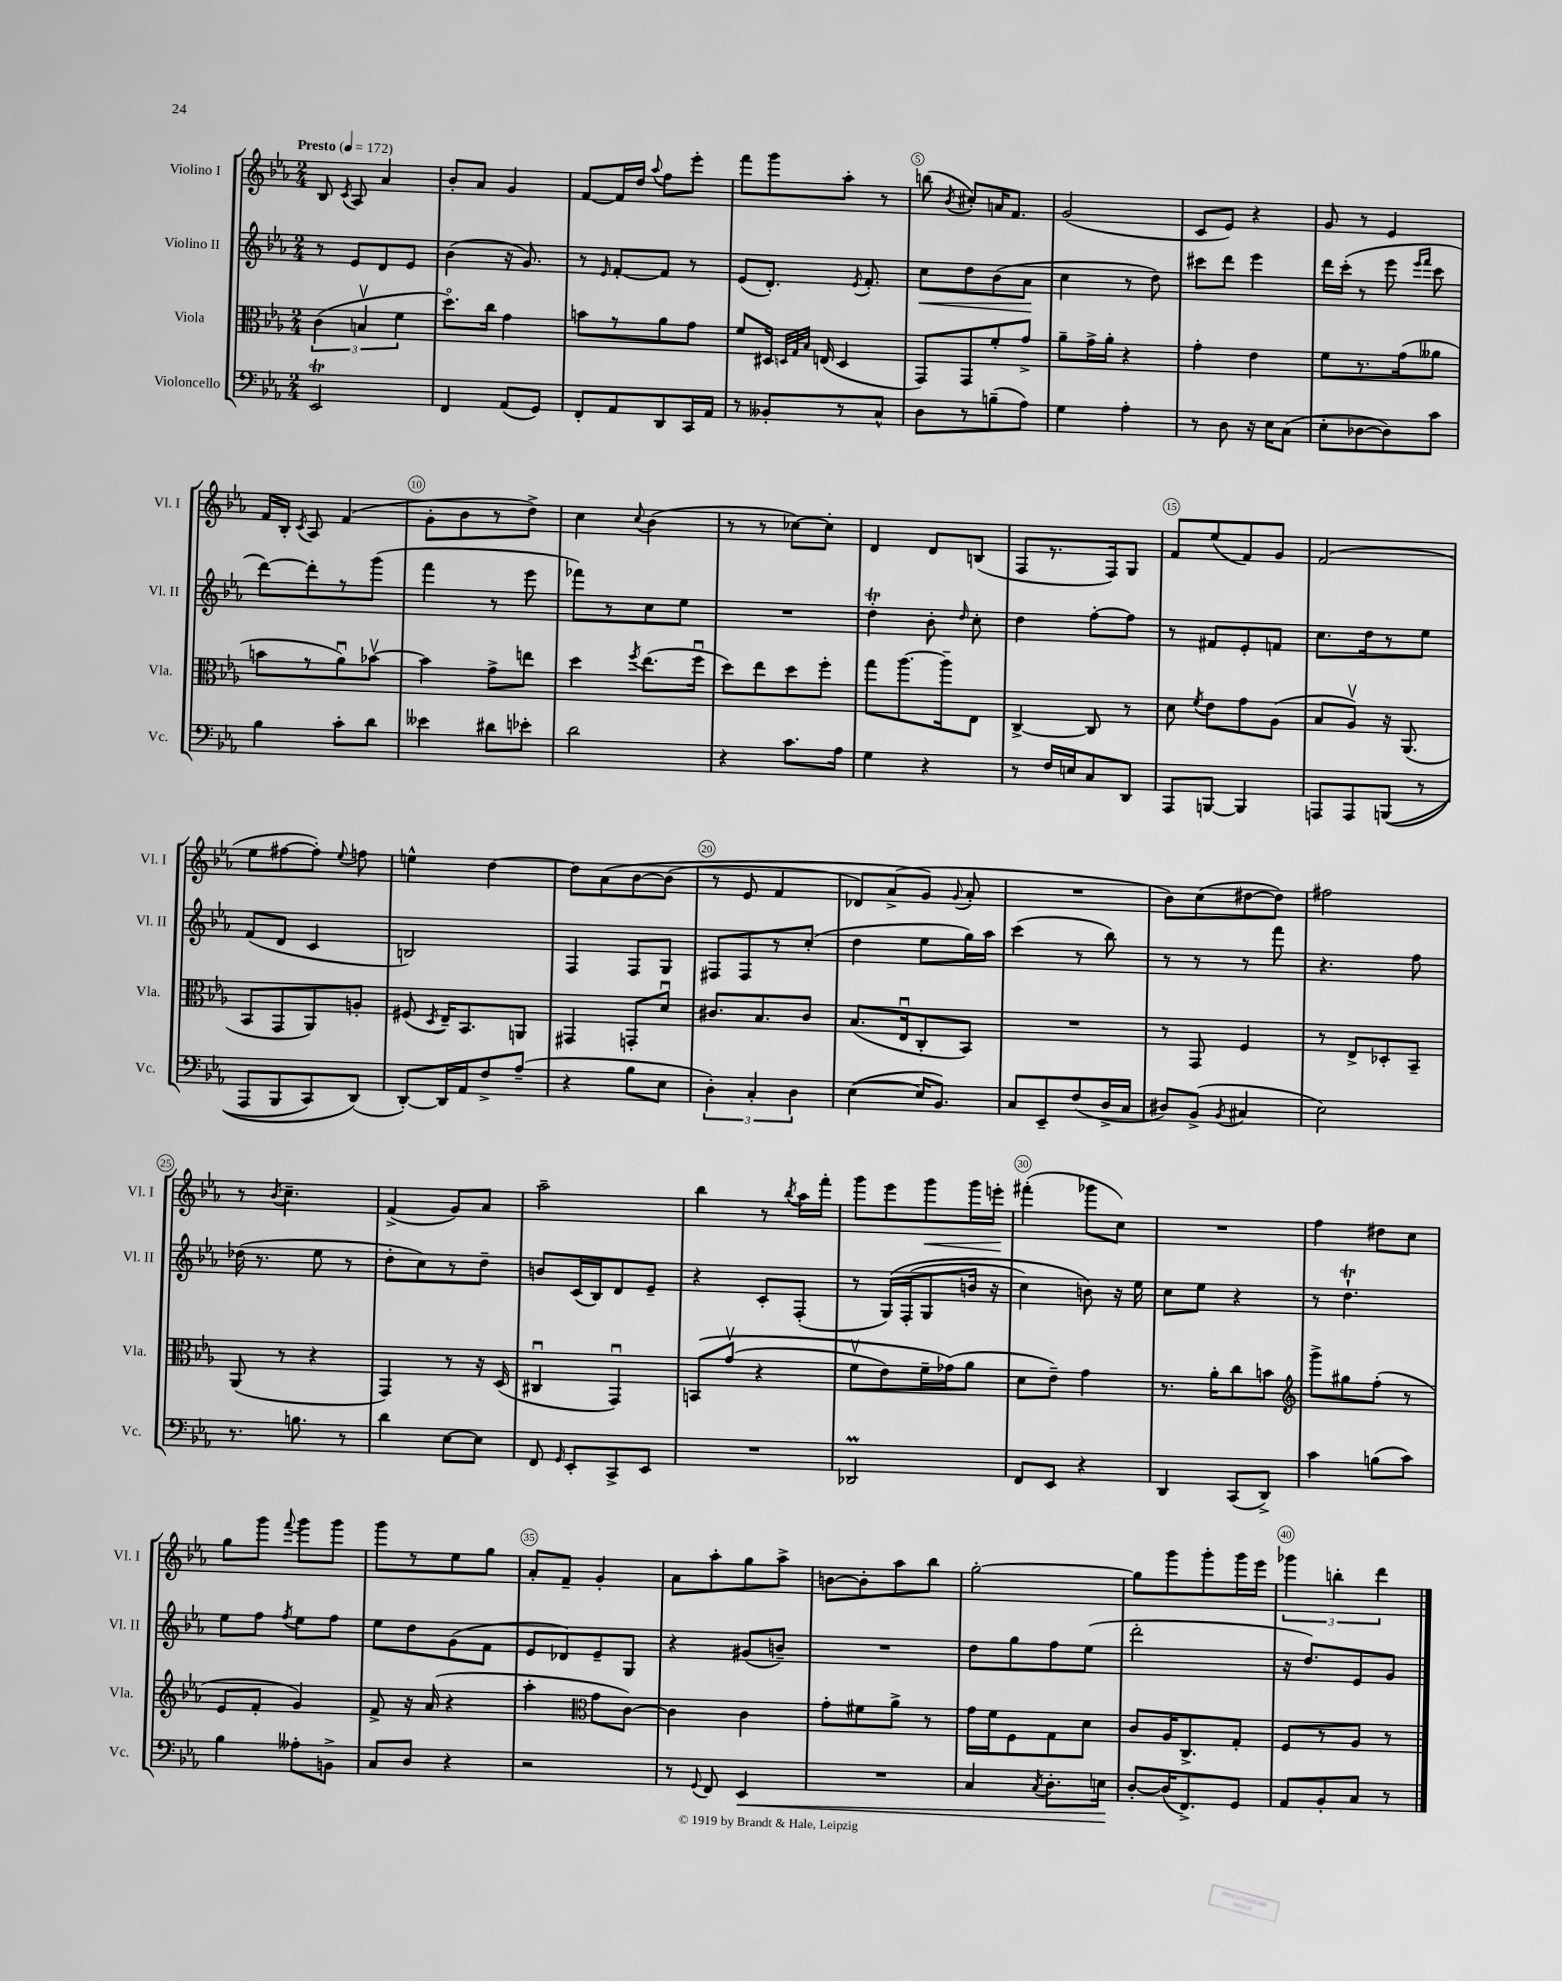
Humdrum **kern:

**kern	**kern	**kern	**kern
*staff4	*staff3	*staff2	*staff1
*clefF4	*clefC3	*clefG2	*clefG2
*k[b-e-a-]	*k[b-e-a-]	*k[b-e-a-]	*k[b-e-a-]
*M2/4	*M2/4	*M2/4	*M2/4
*MM172	*MM172	*MM172	*MM172
2EE-	(6c	8r	8B-
.	.	.	8qc
.	.	8e-	8A-
.	6Bv	.	.
.	.	8d	4a-
.	6f	.	.
.	.	8e-	.
=	=	=	=
4FF	8.ddo)	(4b-	8b-'
.	.	.	8a-
.	16cc	.	.
(8AA-	4g	16r	4g
.	.	8.g)	.
8GG)	.	.	.
=	=	=	=
8FF'	8b	8r	[8f
.	.	16qqe-	.
8AA-	8r	[8f'	16f]
.	.	.	16dd
.	.	.	8qqaa-
8DD	8a-	8f]	8ff
16CC	8g	8r	8eee-'
16AA-	.	.	.
=	=	=	=
8r	8f	(8e-	8fff
8BB--'	16D#	8.d')	8ggg
.	32qqD	.	.
.	32qqG	.	.
.	32qqB-	.	.
.	(16E	.	.
8r	4D	.	8aa-'
.	.	8qe-	.
.	.	8.f'	.
8C^^	.	.	8r
=	=	=	=
8D	8GG)	8cc	(8bb
.	.	.	8qb-
8r	8GG	8dd	8cc#')
(8B~	8f'	(8b-	16a
.	.	.	8.f
8A-)	8g^	8a-	.
=	=	=	=
4G	8a-~	4cc	(2g
.	16g^	.	.
.	16a-'	.	.
4A-'	4r	8r	.
.	.	8dd)	.
=	=	=	=
8r	4g'	8ccc#	8c
8D	.	8ddd	8e-)
16r	4e-	4eee-	4r
16E-	.	.	.
(8C	.	.	.
=	=	=	=
8E-'	8f	16ddd	8g
.	.	(16ccc'	.
[8D-	8.r	8r	8r
8D-])	.	8eee-	4e-
.	(16g	.	.
.	.	16qqeee-	.
.	.	16qqfff	.
8c	8a--	8ccc	.
=	=	=	=
4B-	8b	[8ddd)	16f
.	.	.	16B-'
.	.	.	8qc
.	8r	8ddd']	8A-
8c'	8a-u)	8r	(4f
8d	[8b-v	(8ggg	.
=	=	=	=
4e--	4b-]	4fff	8g'
.	.	.	8b-
8d#	8g^	8r	8r
8e-'	8ee	8eee-	8dd^)
=	=	=	=
2d	4dd	8fff-)	4cc
.	.	8r	.
.	8qff	.	8qqcc
.	(8.ee-	8cc	(4b-
.	.	8ee-	.
.	16ffu	.	.
=	=	=	=
4r	8dd)	2r	8r
.	8ee-	.	8r
8.c	8dd	.	[8cc-)
.	8ff'	.	8cc-']
16A-	.	.	.
=	=	=	=
4G	8gg	4dd'	4d
.	[8.aa-	.	.
4r	.	8b-'	8d
.	16aa-~]	.	.
.	.	16qqdd	.
.	8E-	8cc'	(8B
=	=	=	=
8r	[4C^	4dd	8F
16F	.	.	8.r
16E	.	.	.
8C	8C]	[8ff'	.
.	.	.	16F)
8DD	8r	8ff]	8G
=	=	=	=
8AAA-	8d	8r	8f
.	8qf	.	.
[8BBB	8e-	8f#	(8ee-
4BBB]	8g	8e-'	8f)
.	(8A-	8f	8g
=	=	=	=
8AAA	8B-	8.cc	(2f
8AAA	8A-v)	.	.
.	.	16dd	.
&((8BBB	16r	8r	.
.	(8.AA-	.	.
8r	.	8ee-	.
=	=	=	=
8AAA-	8BB-	(8f	8ee-
8BBB-	8GG	8d	[8ff#
8CC)	8AA-)	4c	8ff#'])
.	.	.	8qqee-
(8DD&)	8A'	.	8ff
=	=	=	=
[8DD')	(8F#	2B)	4ee^^
.	8qD	.	.
16DD]	16E-~)	.	.
16AA-	8.BB-	.	.
8F^	.	.	[4dd
(8A-~	8AA	.	.
=	=	=	=
4r	4GG#	4F	8dd]
.	.	.	&(8a-
8B-	8GG'	8F	[8b-
8E-	8du	8G	(8b-]
=	=	=	=
6D')	8.c#	8F#	8r
.	.	8F#	8e-
6C'	.	.	.
.	8.B-	.	.
.	.	8r	4f
6D	.	.	.
.	8c#	(8cc'	.
=	=	=	=
([4E-	(8.B-	4dd	8d-)
.	.	.	(8a-^
.	16E-u	.	.
16E-]	8C'	8ee-	8g&)
8.BB-)	.	.	.
.	.	.	8qqg
.	8BB-)	16gg)	8a-'
.	.	16aa-	.
=	=	=	=
8C	2r	(4ccc	2r
8EE-~	.	.	.
(8F	.	8r	.
16D^	.	8bb-)	.
16C	.	.	.
=	=	=	=
8D#)	8r	8r	8b-)
(8BB-^	8GG	8r	(8cc
8qBB-	.	.	.
4C#	4F	8r	[8dd#
.	.	8fff	8dd#])
=	=	=	=
2E-)	8r	4.r	2ff#
.	8E-^	.	.
.	8D-'	.	.
.	8BB-~	8ff	.
=	=	=	=
8.r	(8AA-	(16dd-	8r
.	.	8.r	.
.	.	.	8qb-
.	8r	.	4.cc~
8.B	.	.	.
.	4r	8ee-	.
8r	.	8r	.
=	=	=	=
4d	4GG)	8dd'	(4f^
.	.	8cc)	.
[8E-	8r	8r	8g)
8E-]	16r	8dd~	8a-
.	(16D	.	.
=	=	=	=
8FF	4C#u	8b	2aa-~
16qqGG	.	.	.
8EE-'	.	(16c	.
.	.	16B-)	.
8CC^	4GGu)	8d	.
8EE-	.	8e-~	.
=	=	=	=
2r	&(8BB	4r	4bb-
.	(8gv	.	.
.	4r	8c'	8r
.	.	.	8qbb-
.	.	(8F'	16aa-
.	.	.	16fff'
=	=	=	=
2DD-	8fv	8r	8ggg
.	8e-)	&(16G)	8eee-
.	.	(16F'	.
.	16f~	8G	8ggg
.	(16g-&)	.	.
.	8a-	16b	16ggg
.	.	16r	16eee'
=	=	=	=
8FF	8d	4cc)	(4fff#'
8EE-	8e-~)	.	.
4r	4g	8b&)	8ggg-
.	.	16r	8cc)
.	.	16ee-	.
=	=	=	=
4DD	8.r	8cc	2r
.	.	8ee-	.
.	16a-'	.	.
(8CC	8cc	4r	.
8DD^)	8b	.	.
=	=	=	=
*	*clefG2	*	*
4c	8ggg^	8r	4ff
.	8gg#	4.dd`	.
(8B	(8ff'	.	8dd#
8c)	8r	.	8cc
=	=	=	=
4B-	8e-	8ee-	8gg
.	8f'	8ff	8ggg
.	.	8qff	8qqfff
8A--'	4g)	8ee-	8ggg
8BB^	.	8ff	8ggg
=	=	=	=
8C	8f^	8ee-	8ggg
8D	16r	8dd	8r
.	(16a-	.	.
4r	4r	(8g	8ee-
.	.	8f	8gg
=	=	=	=
2r	4aa-'	8e-	8a-'
.	.	8d-)	8f~
*	*clefC3	*	*
.	8g	8e-~	4g'
.	[8c)	8G	.
=	=	=	=
8r	4c]	4r	8a-
8qqGG	.	.	.
8FF	.	.	8aa-'
4EE-	4c	(8g#	8gg
.	.	8b~)	8aa-^
=	=	=	=
2r	8g'	2r	[8b
.	8f#	.	8b']
.	8a-^	.	8aa-
.	8r	.	8bb-
=	=	=	=
4C	16g	8dd	[2gg'
.	16f	.	.
.	8F	8gg	.
8qC	.	.	.
8.D'	8G	8ff	.
.	8d	(8ee-	.
16E	.	.	.
=	=	=	=
[8D'	8c	2ddd'	8gg]
(16D]	16A-	.	8ggg
8.FF^)	8.C^	.	.
.	.	.	8ggg'
8GG	8G'	.	16ggg
.	.	.	16eee-
=	=	=	=
8AA-	8F	16r	6ggg-
.	.	8.dd)	.
8BB-'	8r	.	.
.	.	.	6bb'
8C	8A-	8e-	.
.	.	.	6ddd
8r	8r	8g	.
==	==	==	==
*-	*-	*-	*-
